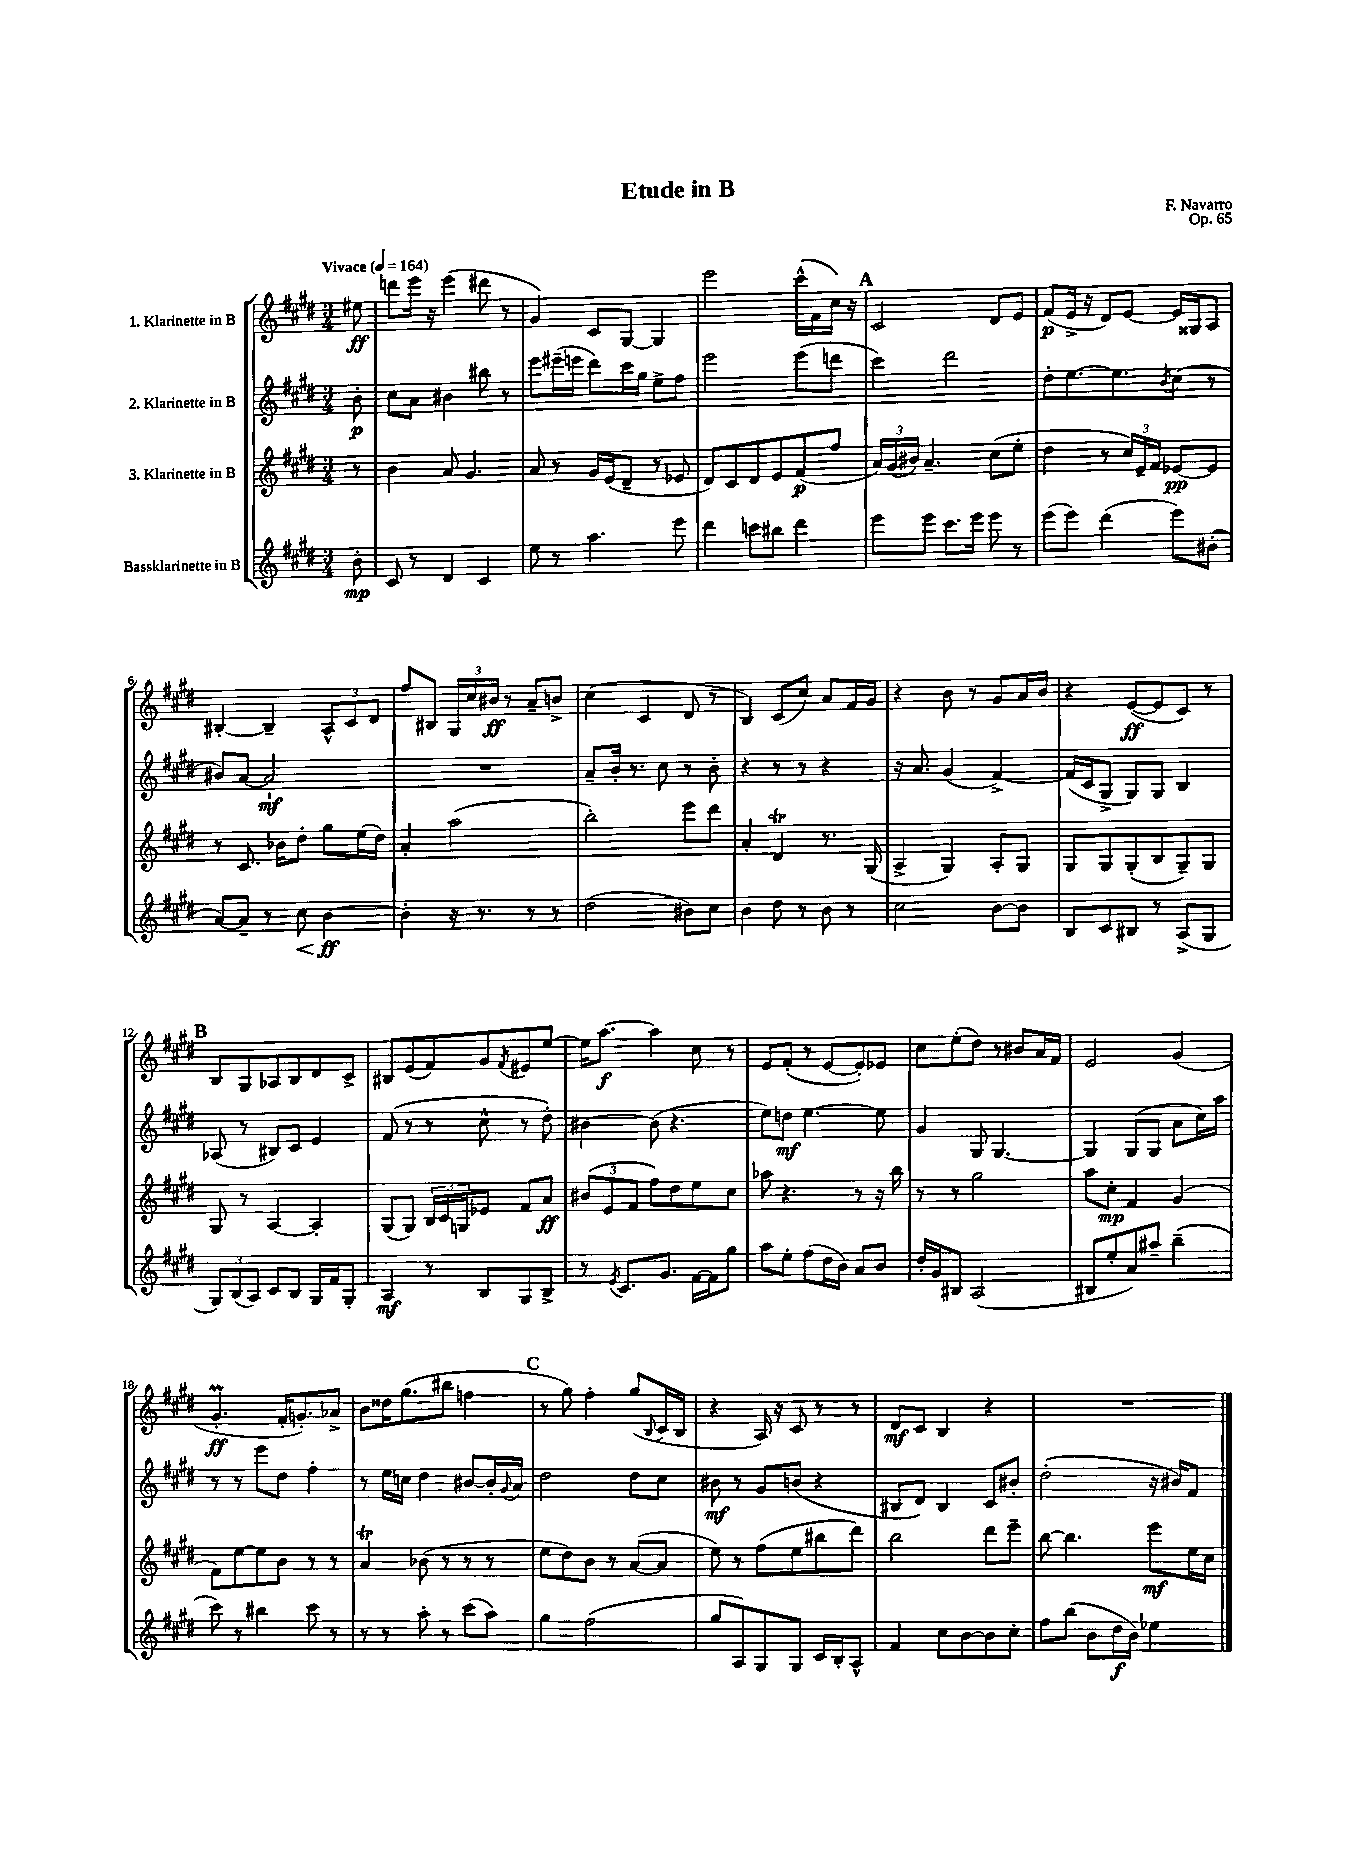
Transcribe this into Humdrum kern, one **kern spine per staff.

**kern	**kern	**kern	**kern
*staff4	*staff3	*staff2	*staff1
*clefG2	*clefG2	*clefG2	*clefG2
*k[f#c#g#d#]	*k[f#c#g#d#]	*k[f#c#g#d#]	*k[f#c#g#d#]
*M3/4	*M3/4	*M3/4	*M3/4
*MM164	*MM164	*MM164	*MM164
8b'	8r	8b'	8ee#
=	=	=	=
8c#	4b	8cc#	8ddd
8r	.	8a	16eee
.	.	.	16r
4d#	8a	4b#	(4eee
.	4.g#	.	.
4c#	.	8bb#	8ddd#
.	.	8r	8r
=	=	=	=
8ee	8a	8eee	4g#)
8r	8r	(16eee#~	.
.	.	16eee	.
4.aa	16g#	8ddd#)	8c#
.	(16e	.	.
.	8d#~	16ccc#	[8G#
.	.	16gg#	.
.	8r	8ee^	4G#]
8eee	8e-	8ff#	.
=	=	=	=
4ddd#	8d#)	2eee	2eee
.	8c#	.	.
8ccc	8d#	.	.
8bb#	8e	.	.
4ddd#	(8f#	(8eee	(16ccc#^^
.	.	.	16f#
.	8ff#	8ddd	16cc#)
.	.	.	16r
=	=	=	=
8eee	24a)	4ccc#)	2c#
.	(24g#	.	.
.	24b#)	.	.
8eee	4.a~	.	.
8.ccc#	.	2ddd#	.
16eee	.	.	.
8eee	(8cc#	.	8d#
8r	8ee'	.	8e
=	=	=	=
(8eee	4dd#	8dd#'	(8f#
8eee)	.	[8.ee	16e^
.	.	.	16r
(4ddd#	8r	.	8d#)
.	.	8.ee]	.
.	24cc#)	.	[8e
.	24e~	.	.
.	24f#	.	.
.	.	8qb	.
8eee)	[8e-	(8cc#	16e]
.	.	.	16G##
(8b#'	8e-]	8r	8A
=	=	=	=
[8a)	8r	8b#)	[4B#'
8a~]	8.c#	[8a	.
8r	.	2a`]	4B#~]
.	16b-	.	.
8cc#	8dd#'	.	.
[4b	8gg#	.	12A^^
.	.	.	12c#
.	(16ee	.	.
.	.	.	12d#
.	16dd#)	.	.
=	=	=	=
4b']	4a'	2.r	8ff#
.	.	.	8B#
16r	(2aa	.	24G#
.	.	.	24cc#
8.r	.	.	.
.	.	.	24b#
.	.	.	8r
8r	.	.	8a~
8r	.	.	8b^
=	=	=	=
(2dd#	2bb')	8a~	(4cc#
.	.	16b'	.
.	.	8.r	.
.	.	.	4c#
.	.	8cc#	.
8b#)	8eee	8r	8d#
8cc#	8ddd#	8b'	8r
=	=	=	=
4b	4a'	4r	4B)
8dd#	4d#	8r	(8c#
8r	.	8r	8cc#)
8b	8.r	4r	8a
8r	.	.	16f#
.	(16G#	.	16g#
=	=	=	=
2cc#	4A^	16r	4r
.	.	8.a	.
.	4G#)	(4g#	8b
.	.	.	8r
[8b	8A'	[4f#^)	8g#
8b]	8G#	.	16a
.	.	.	16b
=	=	=	=
8B	8G#	(16f#]	4r
.	.	16c#	.
8c#	8G#	8G#^	.
8B#	(8G#'	8G#)	([8e
8r	8B	8G#	8e]
(8A^	8G#~)	4B	8c#)
8G#	8G#	.	8r
=	=	=	=
12G#)	8G#	(8A-	8B
(12B	.	.	.
.	8r	8r	8G#
12A)	.	.	.
8c#	[4A	8B#)	8A-
8B	.	8c#	8B
16G#	4A']	4e	8d#
16f#	.	.	.
8G#'	.	.	8c#^
=	=	=	=
4A	(8G#	(8f#	8B#
.	8G#)	8r	(8e
8r	24B	8r	8f#)
.	24c#	.	.
.	24G	.	.
8B	8e-	8cc#^^	8g#
.	.	.	8qf#
8G#	8f#	8r	8e#
8B^	8a	8dd#')	[8ee
=	=	=	=
8r	(12b#	[4b#	16ee]
.	.	.	[8.aa
.	12e	.	.
8qe	.	.	.
8.c#	.	.	.
.	12f#	.	.
.	8ff#)	(8b#]	4aa]
8.g#	.	.	.
.	8dd#	4.r	.
[16f#	8ee	.	8cc#
16f#]	.	.	.
8gg#	8cc#	.	8r
=	=	=	=
8aa	8aa-	8ee)	8e
8ee'	4.r	8dd	(8f#'
(8ff#	.	[4.ee	8r
16dd#	.	.	[8e
16b)	.	.	.
8a	8r	.	8e'])
8b	16r	8ee]	8e-
.	16bb	.	.
=	=	=	=
16dd#'	8r	4g#	8cc#
16g#	.	.	.
8B#	8r	.	(8ee'
(2A	2gg#	8G#	8dd#)
.	.	[4.G#	8r
.	.	.	8b#
.	.	.	16a
.	.	.	16f#
=	=	=	=
8B#	8aa	4G#]	2e
8ee'	8cc#'	.	.
8a)	4f#	(8G#	.
8aa#~	.	8G#	.
(4bb~	(4g#	8a	(4g#
.	.	16cc#)	.
.	.	16aa	.
=	=	=	=
8ccc#)	8f#)	8r	4.g#'
8r	[8ee	8r	.
4bb#	8ee]	8eee	.
.	8b	8dd#	16f#'
.	.	.	8.g')
8ccc#	8r	4ff#'	.
8r	8r	.	8a-^
=	=	=	=
8r	4a	8r	8b
8r	.	16ee	16dd##
.	.	16cc	(8.gg#
8aa'	(8b-	4dd#	.
8r	8r	.	8bb#
(8ccc#	8r	[8b#	4ff
8aa)	8r	16b#']	.
.	.	8qqg#	.
.	.	16a	.
=	=	=	=
4gg#	8ee	2dd#	8r
.	8dd#)	.	8gg#)
(2ff#	8b	.	4ff#'
.	8r	.	.
.	([8a	8dd#	(8gg#
.	.	.	8qqB
.	8a]	8cc#	16c#
.	.	.	16B
=	=	=	=
8gg#	8ee)	8b#	4r
8A)	8r	8r	.
8G#	(8ff#	8g#	16A)
.	.	.	16r
8G#	8ee	(8b	8c#
16c#	8bb#	4r	8r
16B'	.	.	.
8A^^	8ddd#)	.	8r
=	=	=	=
4f#	2bb	8B#	8d#
.	.	8d#)	8c#
8cc#	.	4B#	4B
[8b	.	.	.
8b]	8ddd#	8c#	4r
8cc#'	8eee~	8b#'	.
=	=	=	=
8ff#	[8bb	(2dd#'	2.r
(8bb	4.bb]	.	.
8b	.	.	.
16dd#	.	.	.
16b)	.	.	.
4ee-	8eee	16r	.
.	.	16b#)	.
.	16ee	8f#	.
.	16cc#	.	.
==	==	==	==
*-	*-	*-	*-
